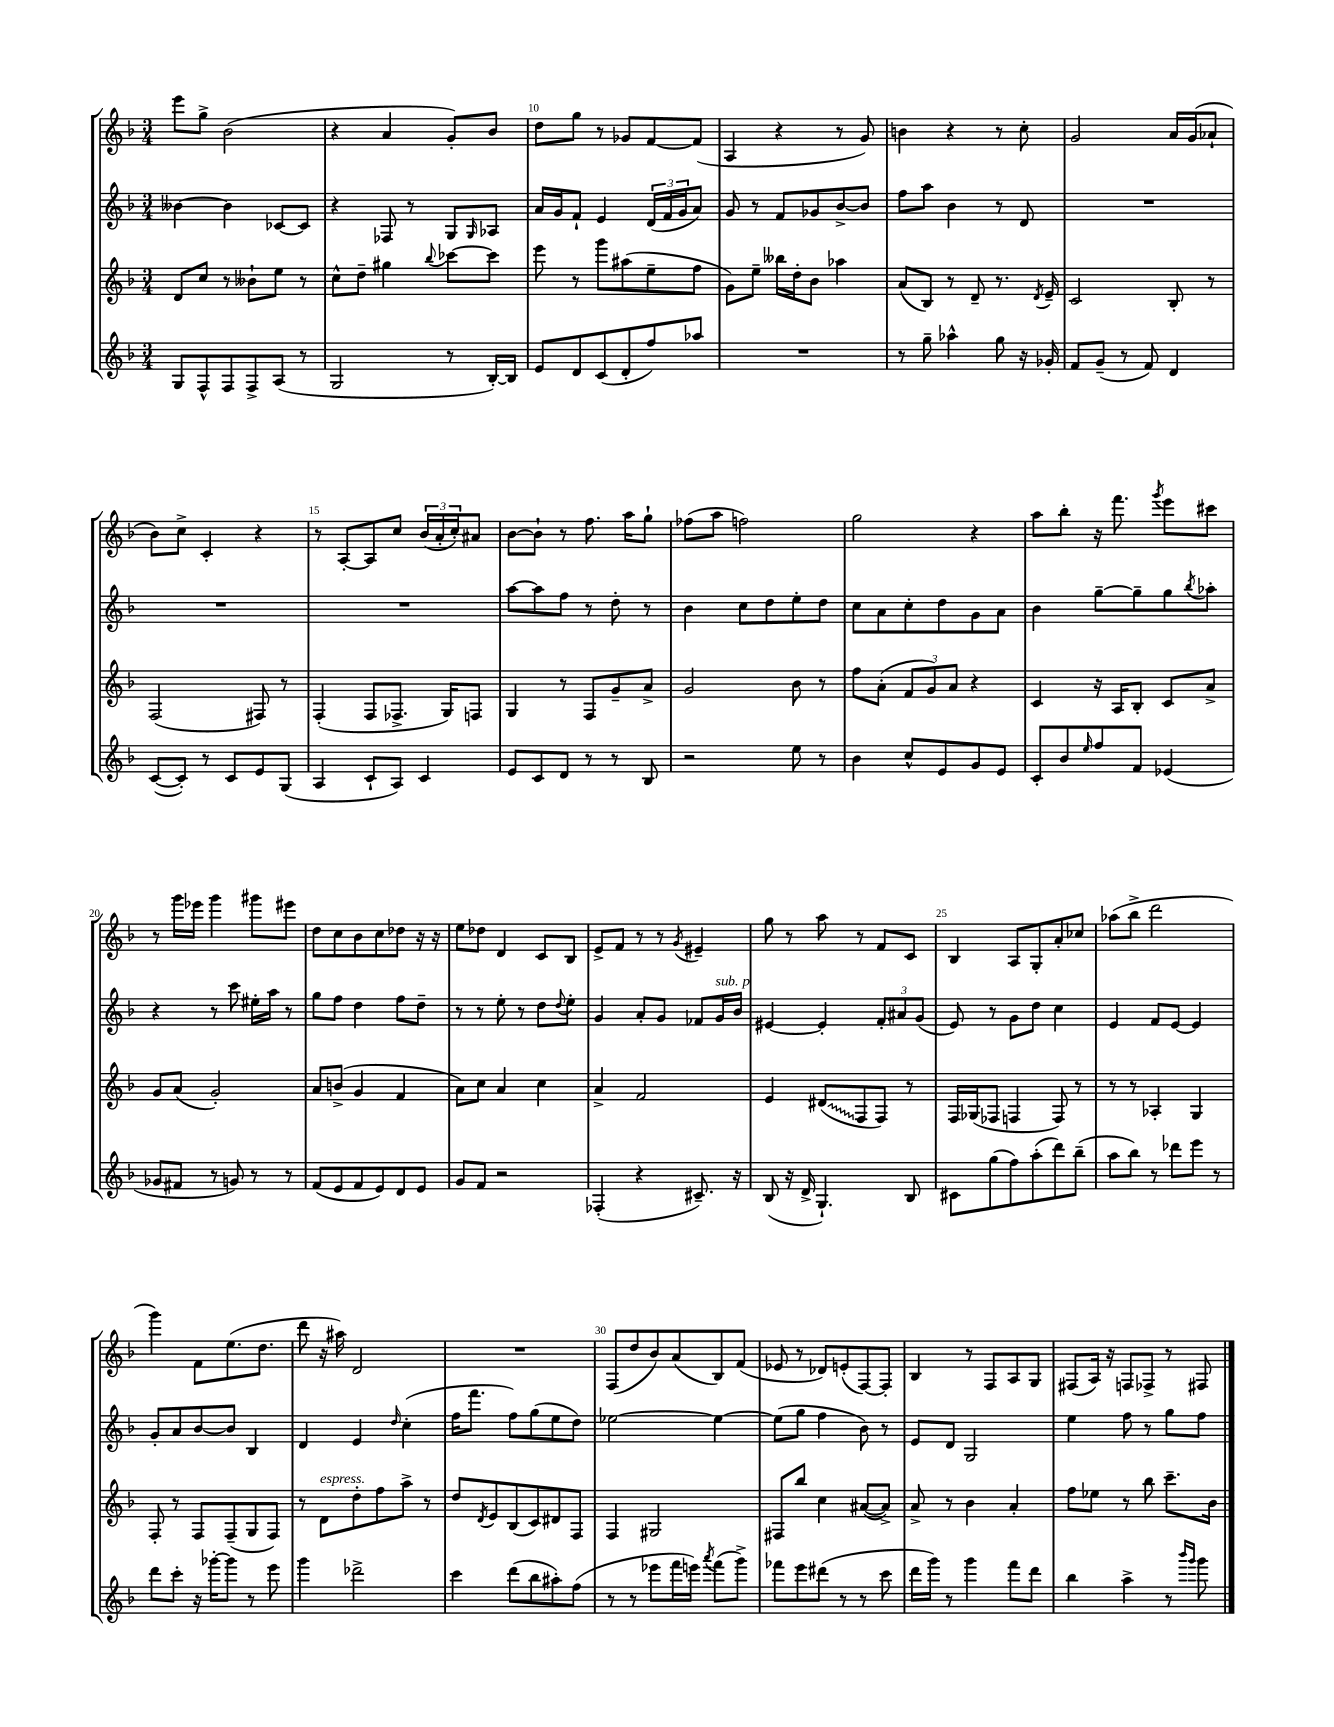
<<
\new StaffGroup <<
\new Staff = "s0" {
    \clef treble \key f \major \numericTimeSignature \time 3/4
    e'''8 g''8-> bes'2( |
    r4 a'4 g'8-.) bes'8 |
    d''8 g''8 r8 ges'8 f'8~ f'8( |
    a4 r4 r8 g'8) |
    b'4 r4 r8 c''8-. |
    g'2 a'16 g'16( aes'8-! |
    bes'8) c''8-> c'4-. r4 |
    r8 a8~-. a8 c''8 \tuplet 3/2 { bes'16( a'16-. c''16-.) } ais'8 |
    bes'8~ bes'8-! r8 f''8. a''16 g''8-! |
    fes''8( a''8 f''2) |
    g''2 r4 |
    a''8 bes''8-. r16 f'''8. \acciaccatura { g'''8 } e'''8 cis'''8 |
    r8 g'''16 ees'''16 g'''4 gis'''8 eis'''8 |
    d''8 c''8 bes'8 c''8 des''8 r16 r16 |
    e''8 des''8 d'4 c'8 bes8 |
    e'8-> f'8 r8 r8 \acciaccatura { g'8 } eis'4-- |
    g''8 r8 a''8 r8 f'8 c'8 |
    bes4 a8 g8-. a'8-. ces''8 |
    aes''8( bes''8-> d'''2 |
    g'''4) f'8 e''8.( d''8. |
    d'''8 r16 ais''16) d'2 |
    R2. |
    f8( d''8 bes'8) a'8( bes8) f'8( |
    ees'8 r8 des'8) e'8-.( f8~) f8-. |
    bes4 r8 f8 a8 g8 |
    fis8( a16) r16 f8 fes8-> r8 fis8 \bar "|." |
}
\new Staff = "s1" {
    \clef treble \key f \major \numericTimeSignature \time 3/4
    beses'4~ beses'4 ces'8~ ces'8 |
    r4 fes8 r8 g8 \grace { g16 } aes8 |
    a'16 g'16 f'8-! e'4 \tuplet 3/2 { d'16( f'16 g'16 } a'8) |
    g'8 r8 f'8 ges'8 bes'8~-> bes'8 |
    f''8 a''8 bes'4 r8 d'8 |
    R2. |
    R2. |
    R2. |
    a''8~ a''8 f''8 r8 d''8-. r8 |
    bes'4 c''8 d''8 e''8-. d''8 |
    c''8 a'8 c''8-. d''8 g'8 a'8 |
    bes'4 g''8~-- g''8-- g''8 \acciaccatura { bes''8 } aes''8-. |
    r4 r8 c'''8 eis''16-. a''16 r8 |
    g''8 f''8 d''4 f''8 d''8-- |
    r8 r8 e''8-. r8 d''8 \appoggiatura { d''8 } e''8-. |
    g'4 a'8-. g'8 fes'8 g'16^\markup { \italic "sub. p" } bes'16 |
    eis'4~ eis'4-. \tuplet 3/2 { f'8-. ais'8 g'8( } |
    e'8) r8 g'8 d''8 c''4 |
    e'4 f'8 e'8~ e'4 |
    g'8-. a'8 bes'8~ bes'8 bes4 |
    d'4 e'4 \grace { d''16 } c''4-.( |
    f''16 f'''8. f''8) g''8( e''8 d''8) |
    ees''2~ ees''4~ |
    ees''8( g''8 f''4 bes'8) r8 |
    e'8 d'8 g2 |
    e''4 f''8 r8 g''8 f''8 \bar "|." |
}
\new Staff = "s2" {
    \clef treble \key f \major \numericTimeSignature \time 3/4
    d'8 c''8 r8 beses'8-! e''8 r8 |
    c''8-^ d''8-- gis''4 \appoggiatura { bes''8 } ces'''8~ ces'''8 |
    e'''8 r8 g'''8 ais''8( e''8-- f''8 |
    g'8) e''8-- beses''16 d''16-. bes'8 aes''4 |
    a'8( bes8) r8 d'8-- r8. \acciaccatura { d'8 } e'16-- |
    c'2 bes8-. r8 |
    f2( fis8) r8 |
    f4-.( f8 fes8.-> g16) f8 |
    g4 r8 f8 g'8-- a'8-> |
    g'2 bes'8 r8 |
    f''8 a'8-.( \tuplet 3/2 { f'8 g'8) a'8 } r4 |
    c'4 r16 a16 bes8-. c'8 a'8-> |
    g'8 a'8( g'2-.) |
    a'8 b'8->( g'4 f'4 |
    a'8) c''8 a'4 c''4 |
    a'4-> f'2 |
    e'4 \once \override Glissando.style = #'zigzag dis'8\glissando( f8 f8) r8 |
    f16 ges16( fes8 f4 f8) r8 |
    r8 r8 aes4-. g4 |
    f8-. r8 f8 f8--( g8 f8) |
    r8 d'8^\markup { \italic "espress." } d''8-. f''8 a''8-> r8 |
    d''8 \acciaccatura { d'8 } e'8 bes8( c'8) dis'8 f8 |
    f4 gis2 |
    fis8 bes''8 c''4 ais'8~( ais'8->) |
    a'8-> r8 bes'4 a'4-. |
    f''8 ees''8 r8 bes''8 c'''8.-- bes'16 \bar "|." |
}
\new Staff = "s3" {
    \clef treble \key f \major \numericTimeSignature \time 3/4
    g8 f8-^ f8 f8-> a8( r8 |
    g2 r8 bes16~-.) bes16 |
    e'8 d'8 c'8( d'8-. f''8) aes''8 |
    R2. |
    r8 g''8-- aes''4-^ g''8 r16 ges'16-. |
    f'8 g'8--( r8 f'8) d'4 |
    c'8~( c'8-.) r8 c'8 e'8 g8( |
    a4 c'8-! a8) c'4 |
    e'8 c'8 d'8 r8 r8 bes8 |
    r2 e''8 r8 |
    bes'4 c''8-^ e'8 g'8 e'8 |
    c'8-. bes'8 \grace { e''16 } f''8 f'8 ees'4( |
    ges'8 fis'8 r8 g'8) r8 r8 |
    f'8( e'8 f'8 e'8) d'8 e'8 |
    g'8 f'8 r2 |
    fes4-.( r4 cis'8.--) r16 |
    bes8( r16 d'16-> g4.-!) bes8 |
    cis'8 g''8( f''8) a''8-.( d'''8) bes''8--( |
    a''8 bes''8) r8 des'''8 e'''8 r8 |
    d'''8 c'''8-. r16 ges'''16~-. ges'''8 r8 e'''8 |
    g'''4 des'''2-> |
    c'''4 d'''8( bes''8 ais''8-.) f''8( |
    r8 r8 ees'''8 f'''16 e'''16) \acciaccatura { a'''8 } f'''8( g'''8->) |
    fes'''8 e'''8 dis'''8( r8 r8 c'''8 |
    d'''16 g'''16) r8 g'''4 f'''8 d'''8 |
    bes''4 a''4-> r8 \grace { bes'''16 g'''16 } g'''8 \bar "|." |
}
>>
>>
\layout { \context { \Score currentBarNumber = #8 \override BarNumber.break-visibility = ##(#f #t #t) barNumberVisibility = #(every-nth-bar-number-visible 5) } }
